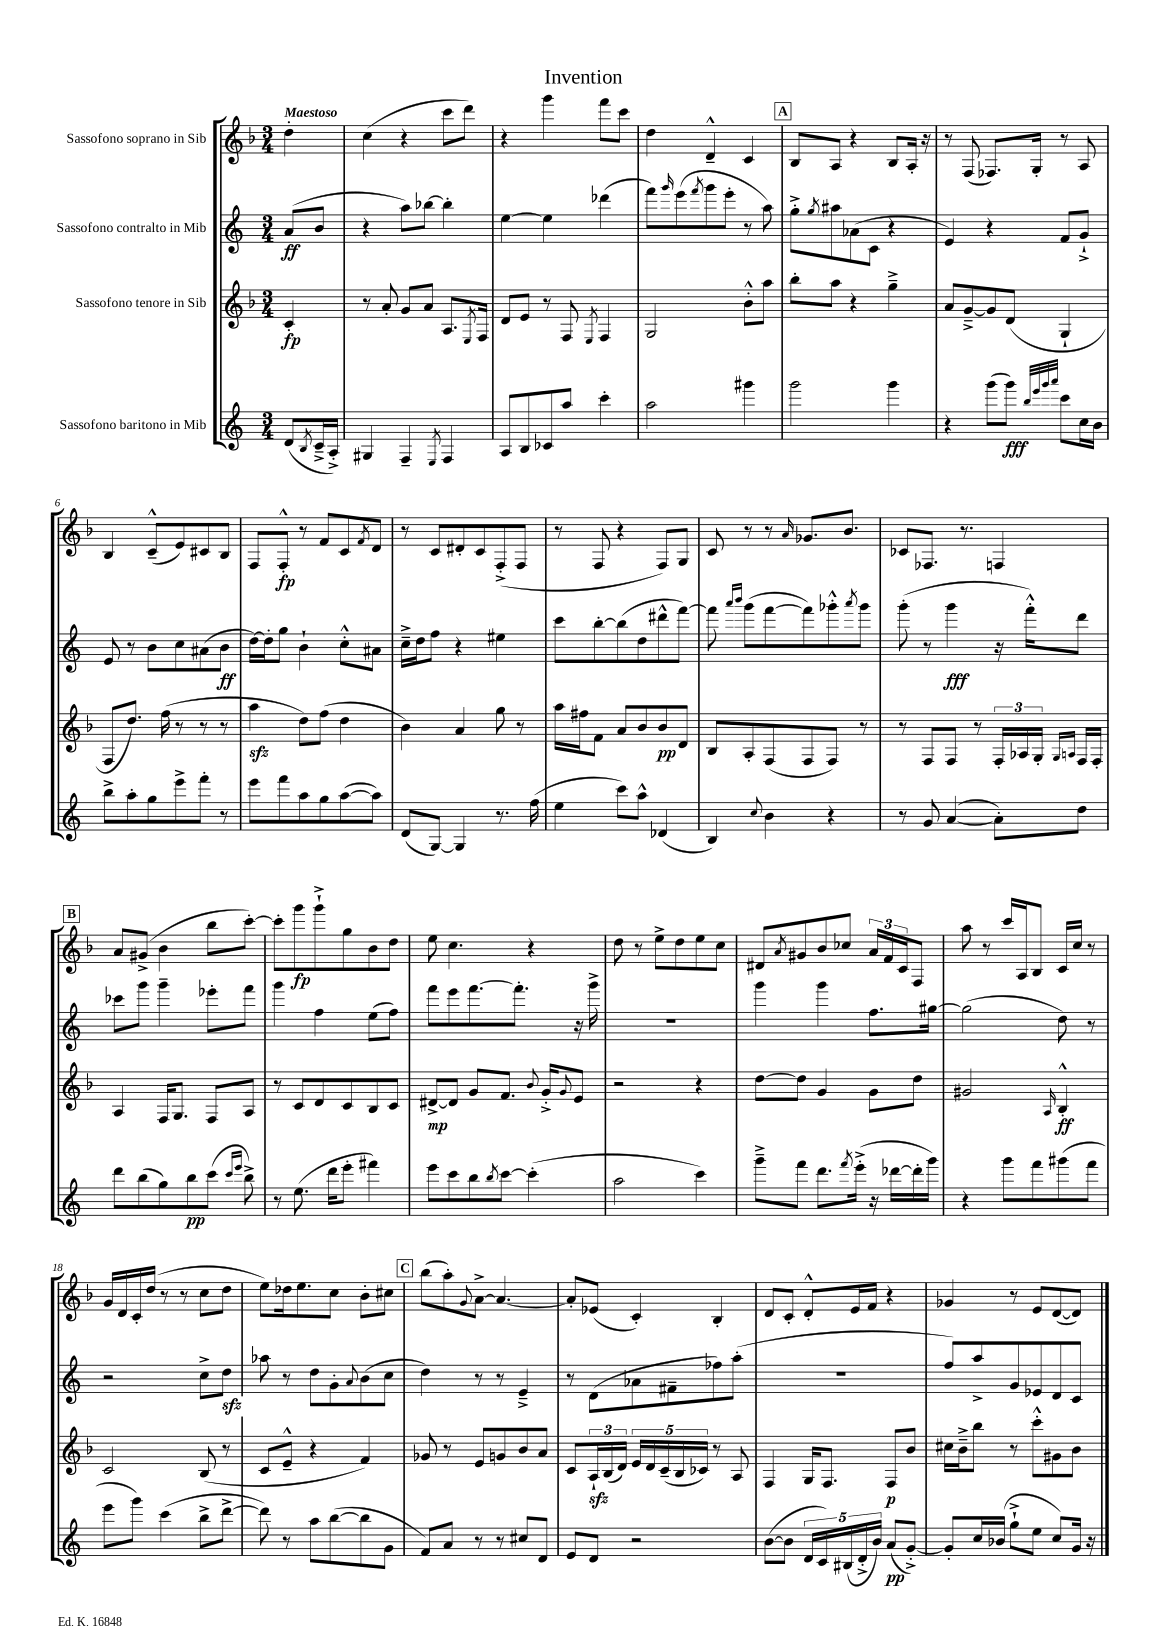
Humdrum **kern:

**kern	**kern	**kern	**kern
*staff4	*staff3	*staff2	*staff1
*clefG2	*clefG2	*clefG2	*clefG2
*k[]	*k[b-]	*k[]	*k[b-]
*M3/4	*M3/4	*M3/4	*M3/4
(8d	4c'	(8a	4dd'
8qB	.	.	.
16c~^	.	8b	.
16A'^)	.	.	.
=	=	=	=
4G#	8r	4r	(4cc
.	8a'	.	.
4F~	8g	8aa)	4r
.	8a	[8bb-	.
8qE	.	.	.
4F	8.A	4bb-']	8ccc
.	.	.	8ddd)
.	8qE	.	.
.	16F	.	.
=	=	=	=
8A	8d	[4ee	4r
8B	8e	.	.
8c-	8r	4ee]	4ggg
8aa	8F	.	.
.	8qE	.	.
4ccc'	4F	(4ddd-	8fff
.	.	.	8ccc
=	=	=	=
2aa	2G	8fff)	4dd
.	.	16qqggg	.
.	.	(8eee	.
.	.	8qfff	.
.	.	8ggg	4d~^^
.	.	8eee'	.
4ggg#	8b-'^^	8r	4c
.	8aa	8aa)	.
=	=	=	=
2ggg	8bb-'	8gg'^	8B-
.	.	8qgg	.
.	8aa	8aa#	8A
.	4r	(8a-	4r
.	.	8c	.
4ggg	4gg~^	4r	8B-
.	.	.	16A'
.	.	.	16r
=	=	=	=
4r	8a	4e)	8r
.	[8g~^	.	(8F
(8ggg	8g]	4r	8.F-)
8ggg)	(8d	.	.
.	.	.	16G'
32qqbb	.	.	.
32qqeee	.	.	.
32qqggg	.	.	.
32qqaaa	.	.	.
8ccc	4G`	8f	8r
16cc	.	8g`^	8A
16b	.	.	.
=	=	=	=
8bb^	8F	8e	4B-
8aa'	8.dd)	8r	.
8gg	.	8b	(8c~^^
.	(16ff	.	.
8eee^	8r	8cc	8e)
8fff'	8r	(8a#	8c#
8r	8r	8b	8B-
=	=	=	=
8eee	4aa	[16dd)	8F
.	.	16dd']	.
8fff	.	8gg	8F'^^
8aa	8dd)	4b`	8r
8gg	(8ff	.	8f
([8aa	4dd	8cc'^^	8c
.	.	.	8qf
8aa])	.	8a#	8d
=	=	=	=
(8d	4b-)	16cc~^	8r
.	.	16dd	.
[8G)	.	8ff	8c
4G]	4a	4r	8d#'
.	.	.	8c
8.r	8gg	4ee#	(8F'^
.	8r	.	8F
(16ff	.	.	.
=	=	=	=
4ee	16aa	8ccc	8r
.	16ff#	.	.
.	8f	[8bb'	8F
8ccc)	8a	(8bb]	4r
8aa^^	8b-	8dd	.
(4d-	8b-	8ddd#^^	8F)
.	8d	[8fff)	8G
=	=	=	=
4B)	8B-	8fff]	8c
.	.	16qqaaa	.
.	.	16qqbbb	.
.	8A'	(8ggg	8r
8qqcc	.	.	.
4b	(8F	[8fff	8r
.	.	.	16qqa
.	8F	8fff])	8.g-
4r	8F)	8ggg-'^^	.
.	.	.	8.b-
.	.	8qaaa	.
.	8r	8ggg-	.
=	=	=	=
8r	8r	(8ggg'	8c-
8g	8F	8r	8.F-
([4a	8F	4ggg	.
.	.	.	8.r
.	8r	.	.
8a'])	24F'	16r	4F
.	24A-	.	.
.	.	16fff'^^)	.
.	24G'	.	.
.	16qqG	.	.
.	16qqA	.	.
8dd	16F	8ddd	.
.	16F'	.	.
=	=	=	=
8ddd	4A	8ccc-	8a
(8bb	.	8ggg	(8g#^
8gg)	16F	4ggg~	4b-
.	8.G	.	.
8bb	.	.	.
(8ccc	8F	8eee-'	8bb-
16qqccc	.	.	.
16qqeee	.	.	.
8bb^)	8A	8fff	[8ccc')
=	=	=	=
8r	8r	4ggg	8ccc']
(8.ee	8c	.	8ggg
.	8d	4ff	8ggg`^
16ddd	.	.	.
8eee'	8c	.	8gg
4fff#)	8B-	(8ee	8b-
.	8c	8ff)	8dd
=	=	=	=
8eee	[8d#^	8fff	8ee
8ccc	8d#]	8eee	4.cc
8bb	8g	[8.fff	.
8qbb	.	.	.
[8ccc	8.f	.	.
.	.	8.fff']	.
(4ccc']	.	.	4r
.	8qqb-	.	.
.	16g'^	.	.
.	8qqg	.	.
.	8e	16r	.
.	.	16ggg^	.
=	=	=	=
2aa	2r	2.r	8dd
.	.	.	8r
.	.	.	8ee^
.	.	.	8dd
4ccc)	4r	.	8ee
.	.	.	8cc
=	=	=	=
8ggg~^	[8dd	4ggg	8d#
.	.	.	8qa
8fff	8dd]	.	8g#
8.ddd	4g	4ggg	8b-
.	.	.	8cc-
8qfff	.	.	.
(16eee'^	.	.	.
16r	8g	8.ff	24a
.	.	.	24f
[16ddd-	.	.	.
.	.	.	24c
16ddd-']	8dd	.	8F
16ggg)	.	[16gg#	.
=	=	=	=
4r	2g#	(2gg#]	8aa
.	.	.	8r
8ggg	.	.	16ccc
.	.	.	16A
8fff	.	.	8B-
.	16qqA	.	.
(8ggg#	4B-'^^	8dd)	16c
.	.	.	16cc
8fff	.	8r	8r
=	=	=	=
8eee	2c	2r	16g
.	.	.	16d
8ggg)	.	.	16c'
.	.	.	(16dd
(4ccc	.	.	8r
.	.	.	8r
8bb^	(8B-	8cc^	8cc
[8ddd^	8r	8dd	8dd
=	=	=	=
8ddd])	8c	8aa-	8ee)
8r	8e~^^	8r	16dd-
.	.	.	8.ee
8aa	4r	8dd	.
([8bb	.	8g'	8cc
.	.	8qqa	.
8bb]	4f)	(8b	8b-'
8g	.	8cc	8cc#
=	=	=	=
8f)	8g-	4dd)	(8bb-
8a	8r	.	8aa')
.	.	.	8qqg
8r	8e	8r	[8a^
8r	8g	8r	4.a_
8cc#	8b-	4e~^	.
8d	8a	.	.
=	=	=	=
8e	8c	8r	8a']
8d	24A`	(8d	(8e-
.	(24B-	.	.
.	24d)	.	.
2r	20e	8a-	4c')
.	20d	.	.
.	(20c~	.	.
.	.	8f#~	.
.	20B-	.	.
.	20c-)	.	.
.	8r	8ff-)	4B-'
.	8A	(8aa'	.
=	=	=	=
([8b	4F	2.r	8d
8b]	.	.	8c'
20d	16G	.	8d'^^
20c)	.	.	.
.	8.F	.	.
(20B#	.	.	.
.	.	.	16e
20d'^	.	.	.
.	.	.	16f
20b)	.	.	.
(8a	8F	.	4r
[8g'^)	8b-	.	.
=	=	=	=
8g']	16cc#	8ff)	4g-
.	16b-~^	.	.
16cc	8bb-	8aa^	.
(16b-	.	.	.
8gg`^	8r	8g	8r
8ee	8ccc'^^	8e-	8e
8cc)	8g#	8d	([8d
16g	8b-	8c	8d])
16r	.	.	.
==	==	==	==
*-	*-	*-	*-
